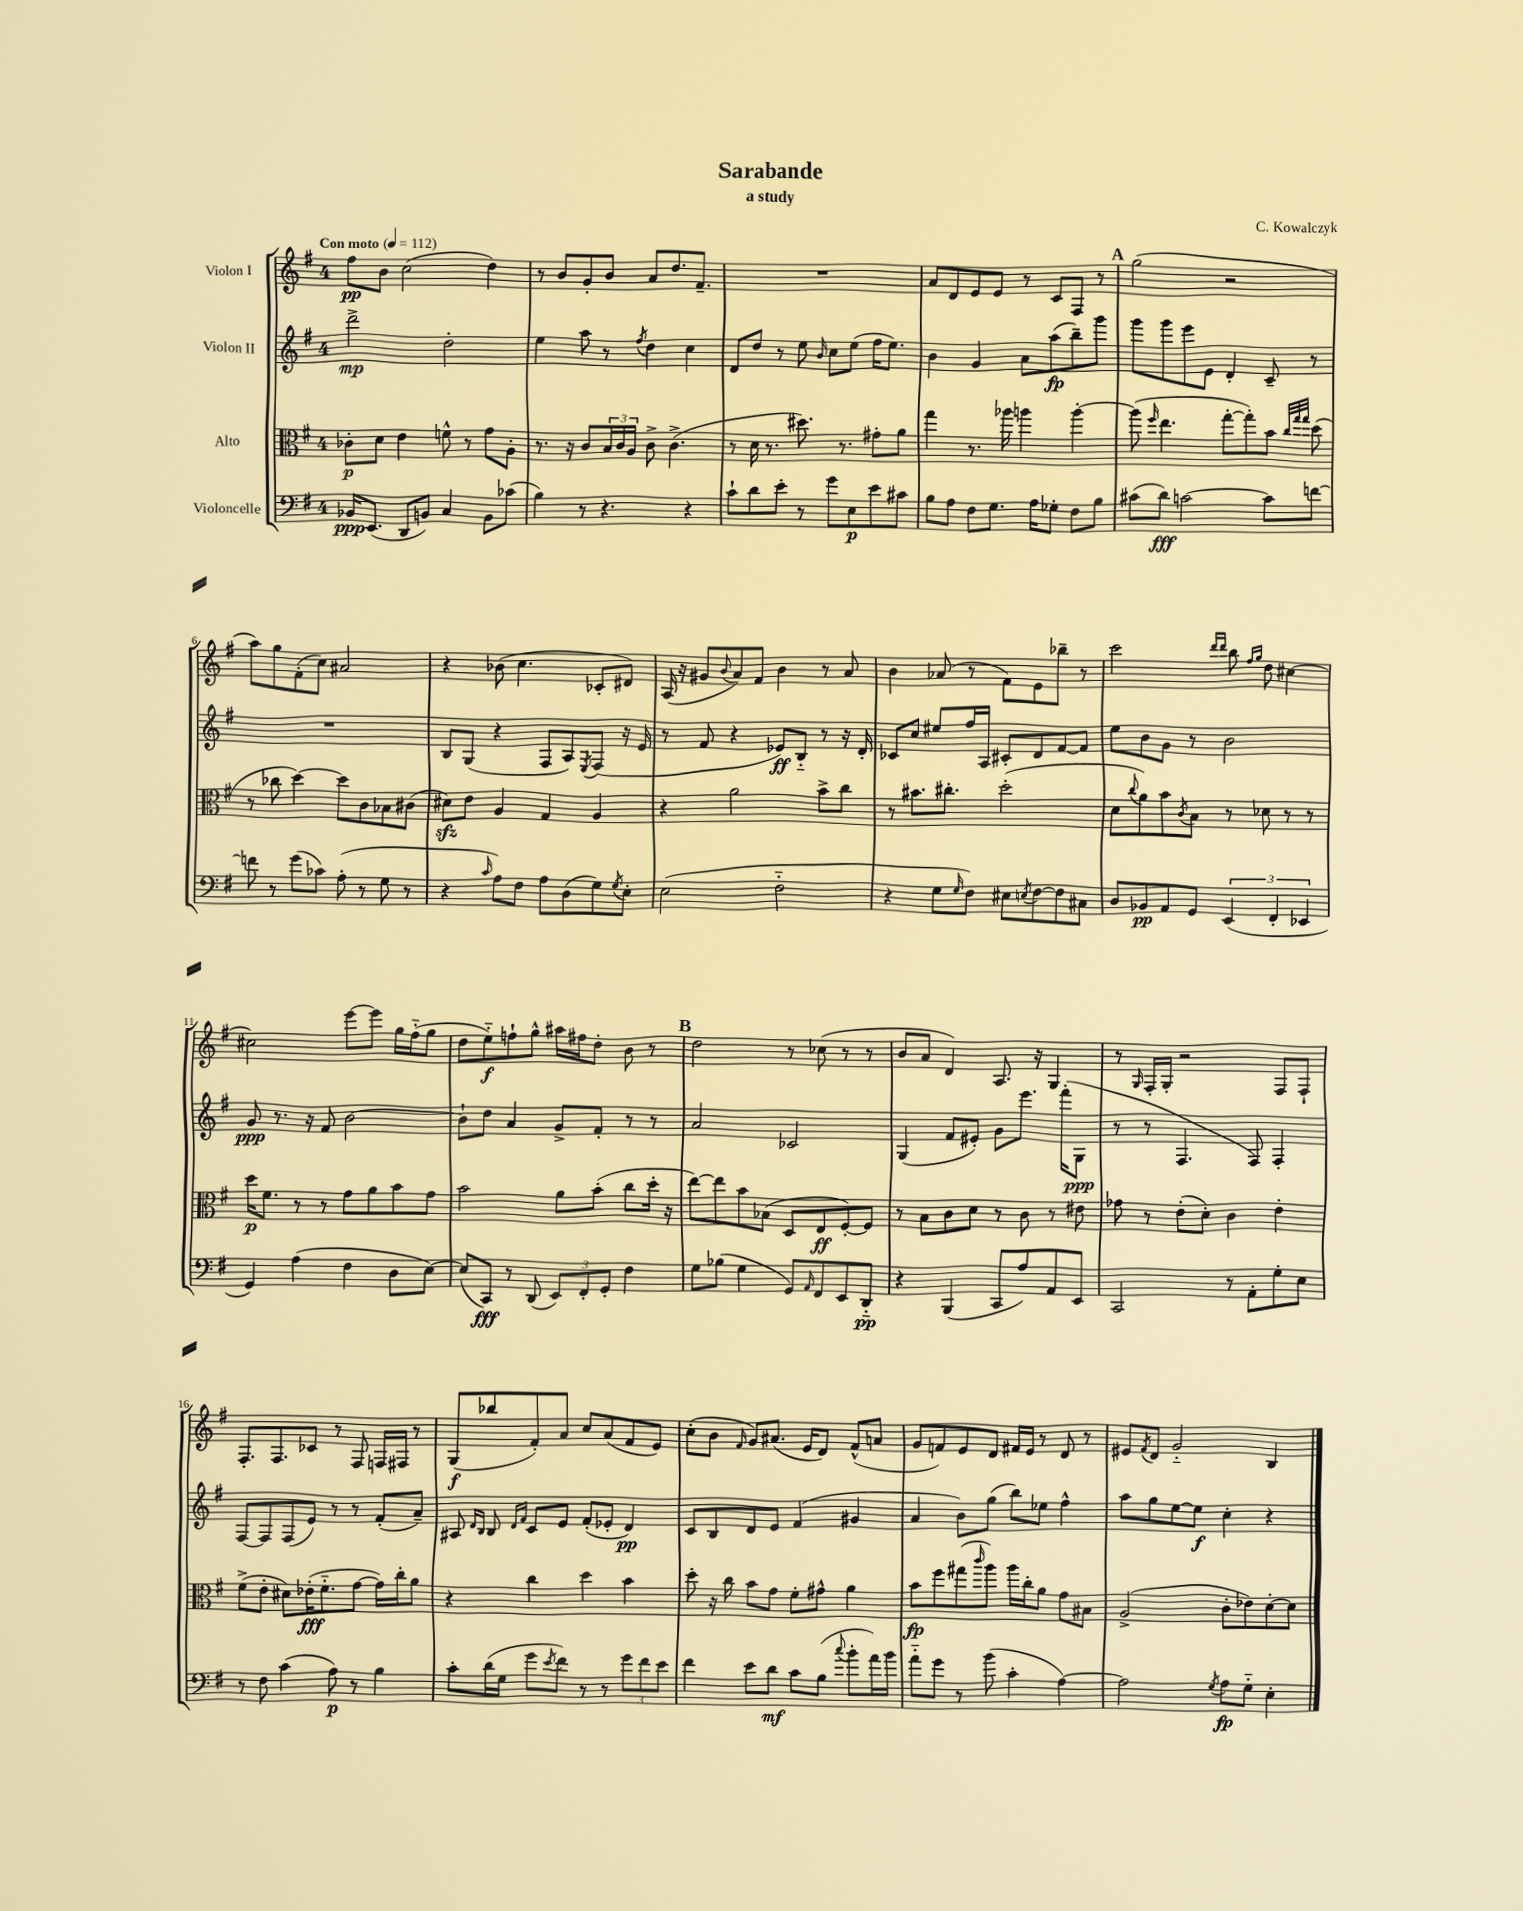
\header { title = "Sarabande" composer = "C. Kowalczyk" subtitle = "a study" }
<<
\new StaffGroup <<
\new Staff = "s0" \with { instrumentName = "Violon I" } {
    \clef treble \key g \major \once \override Staff.TimeSignature.style = #'single-digit \time 4/4 \tempo "Con moto" 4 = 112
    fis''8\pp b'8 c''2( d''4) |
    r8 b'8 g'8-. b'8 a'8 d''8. fis'8.-- |
    R1 |
    a'8 d'8 e'8 e'8 r8 c'8 fis8 r8 |
    \mark \markup { \bold "A" } g''2( r2 |
    a''8) g''8 fis'8-.( c''8) ais'2 |
    r4 bes'8( c''4. ces'8-. dis'8) |
    a16( r16 gis'8 \appoggiatura { b'8 } a'8) fis'8 b'4 r8 a'8 |
    b'4 aes'8( r8 fis'8) e'8 bes''8-- r8 |
    c'''2 \grace { d'''16 d'''16 } b''8 \grace { fis''16 g''16 } d''8 cis''4~ |
    cis''2 e'''8~ e'''8 g''16 fis''16-_( g''8 |
    d''8 e''8-_\f) f''8-! g''8-^ ais''16 fis''16 d''8-. b'8 r8 |
    \mark \markup { \bold "B" } d''2 r8 ces''8( r8 r8 |
    b'8 a'8 d'4) a8. r16 g4 |
    r8 \grace { g16 } fis16-. g16-. r2 fis8 fis8-! |
    fis8.-. fis8. ces'8 r8 fis8 f16 fis16 r8 |
    g8\f( bes''8 fis'8-.) a'8 c''8 a'8( fis'8 e'8) |
    c''8-.( b'8 \grace { fis'16 } g'8) ais'8.( e'16 d'8) fis'8-^( a'8 |
    g'8 f'8) e'8 d'8 fis'16 e'16 r8 d'8 r8 |
    eis'8 \acciaccatura { fis'8 } d'8 g'2-_ b4 \bar "|." |
}
\new Staff = "s1" \with { instrumentName = "Violon II" } {
    \clef treble \key g \major \once \override Staff.TimeSignature.style = #'single-digit \time 4/4
    d'''2->\mp d''2-. |
    e''4 a''8 r8 \acciaccatura { fis''8 } d''4 c''4 |
    d'8 d''8 r8 e''8 \grace { b'16 } c''8 e''8( fis''16 e''8.) |
    b'4 g'4 a'8 a''8\fp( b''8--) g'''8 |
    \mark \markup { \bold "A" } g'''8 g'''8 e'''8 e'8 d'4-. c'8-- r8 |
    R1 |
    b8 g8( r4 fis8 a8) \acciaccatura { e8 } fis8( r16 e'16 |
    r8 fis'8 r4 ees'8\ff) b8-_ r8 r16 d'16-. |
    ces'8 c''8 eis''8 fis''16 a16 cis'8-. d'8 fis'8~ fis'8 |
    e''8 b'8 g'8 r8 b'2 |
    g'8\ppp r8. r16 fis'8 b'2~ |
    b'8-! d''8 a'4 g'8-> fis'8-. r8 r8 |
    \mark \markup { \bold "B" } a'2 ces'2 |
    g4( fis'8 eis'8-.) g'8 e'''8. fis'''16-.( g8\ppp |
    r8 r8 fis4. fis8) fis4-. |
    fis8~ fis8 fis8( e'8) r8 r8 fis'8-.( a'8--) |
    ais8 \grace { d'16 b16 } b8 \grace { d'16 fis'16 } c'8 e'8 fis'8-.( ees'8-. d'4\pp) |
    c'8 b8 d'8 e'8 fis'4( gis'4 |
    a'4 b'8) g''8( b''8) ees''8 fis''4-^ |
    a''8 g''8 e''8~ e''8\f c''4-. r4 \bar "|." |
}
\new Staff = "s2" \with { instrumentName = "Alto" } {
    \clef alto \key g \major \once \override Staff.TimeSignature.style = #'single-digit \time 4/4
    ces'8-.\p d'8 e'4 f'8-^ r8 g'8 a8-. |
    r8. r16 c'8 \tuplet 3/2 { b16 c'16 a16 } c'8-> c'4.->( |
    r8 d'16 r8. dis''8.) r8. gis'8-. a'8 |
    g''4 r8. aes''16 a''4 a''4~-. |
    \mark \markup { \bold "A" } a''8( \grace { fis''16 } e''4. g''8~-. g''8-.) b'8 \grace { c''32 g''32 g''32 } d''8( |
    r8 ces''8 d''4~) d''8 c'8 bes8 cis'8( |
    dis'8\sfz) e'8 a4 g4 a4 |
    r4 a'2 b'8-> c''8 |
    r8 bis'8. cis''8.-. d''2-.( |
    d'8 \appoggiatura { c''8 } a'8) b'8 \acciaccatura { c'8 } b8 r8 des'8 r8 r8 |
    d''16\p fis'8. r8 r8 g'8 a'8 b'8 g'8 |
    b'2 a'8 b'8-.( c''8 d''16-. r16 |
    \mark \markup { \bold "B" } e''8~) e''8 b'8 bes8( d8 e8\ff fis8~-.) fis8 |
    r8 b8 c'8 d'8 r8 c'8 r8 eis'8 |
    ges'8 r8 e'8-.( d'8-.) c'4 e'4-. |
    fis'8->( e'8-. dis'8) ees'16-.\fff( fis'8.-_ g'8~ g'16) c''16-. a'8 |
    r4 c''4 d''4 b'4 |
    d''8-. r16 c''16 b'8 g'8 fis'8-. gis'8-^ a'4 |
    b'8\fp fis''8 gis''8( \grace { c'''16 } a''8) a''16 c''16-. a'8 g'8 bis8 |
    a2->( c'8-. ees'8) d'8~-. d'8 \bar "|." |
}
\new Staff = "s3" \with { instrumentName = "Violoncelle" } {
    \clef bass \key g \major \once \override Staff.TimeSignature.style = #'single-digit \time 4/4
    bes,16\ppp e,8.( d,8 b,8) c4 b,8 ces'8( |
    b4) r8 r4. r4 |
    c'8-! d'8 e'8-. r8 g'8 e8\p e'8 cis'8 |
    b8 a8 fis8 g8. a16 ges8-. fis8 b8 |
    \mark \markup { \bold "A" } cis'8( d'8\fff) c'2~ c'8 f'8~ |
    f'8 r8 g'8( ces'8) a8-.( r8 g8 r8 |
    r4 \grace { c'16 } a8) fis8 a8 d8( g8) \acciaccatura { g8 } e8-. |
    e2( fis2-_ |
    r4 g8 \grace { g16 } fis8) eis8 \acciaccatura { e8 } fis8~ fis8 cis8 |
    d8 bes,8\pp a,8 g,8 \tuplet 3/2 { e,4( fis,4-. ees,4 } |
    g,4) a4( fis4 d8 e8~) |
    e8( c,8\fff) r8 d,8( \tuplet 3/2 { e,8) fis,8-. g,8-. } fis4 |
    \mark \markup { \bold "B" } g8 bes8( g4 g,8) \grace { a,16 } fis,8 e,8 d,8-_\pp |
    r4 b,,4( c,8 a8) a,8 e,8 |
    c,2 r8 a,8-. g8-. e8 |
    r8 fis8 c'4( a8\p) r8 b4 |
    c'8-. d'16( g16 g'8 \acciaccatura { e'8 } fis'8) r8 r8 \tuplet 3/2 { g'8 fis'8 e'8 } |
    fis'4 e'8 d'8\mf c'8 b8( \appoggiatura { c''8 } b'8-. a'16) b'16 |
    a'8-_ g'8 r8 b'8( c'4-. a4~) |
    a2 \acciaccatura { g8 } a8\fp g8-_ e4-. \bar "|." |
}
>>
>>
